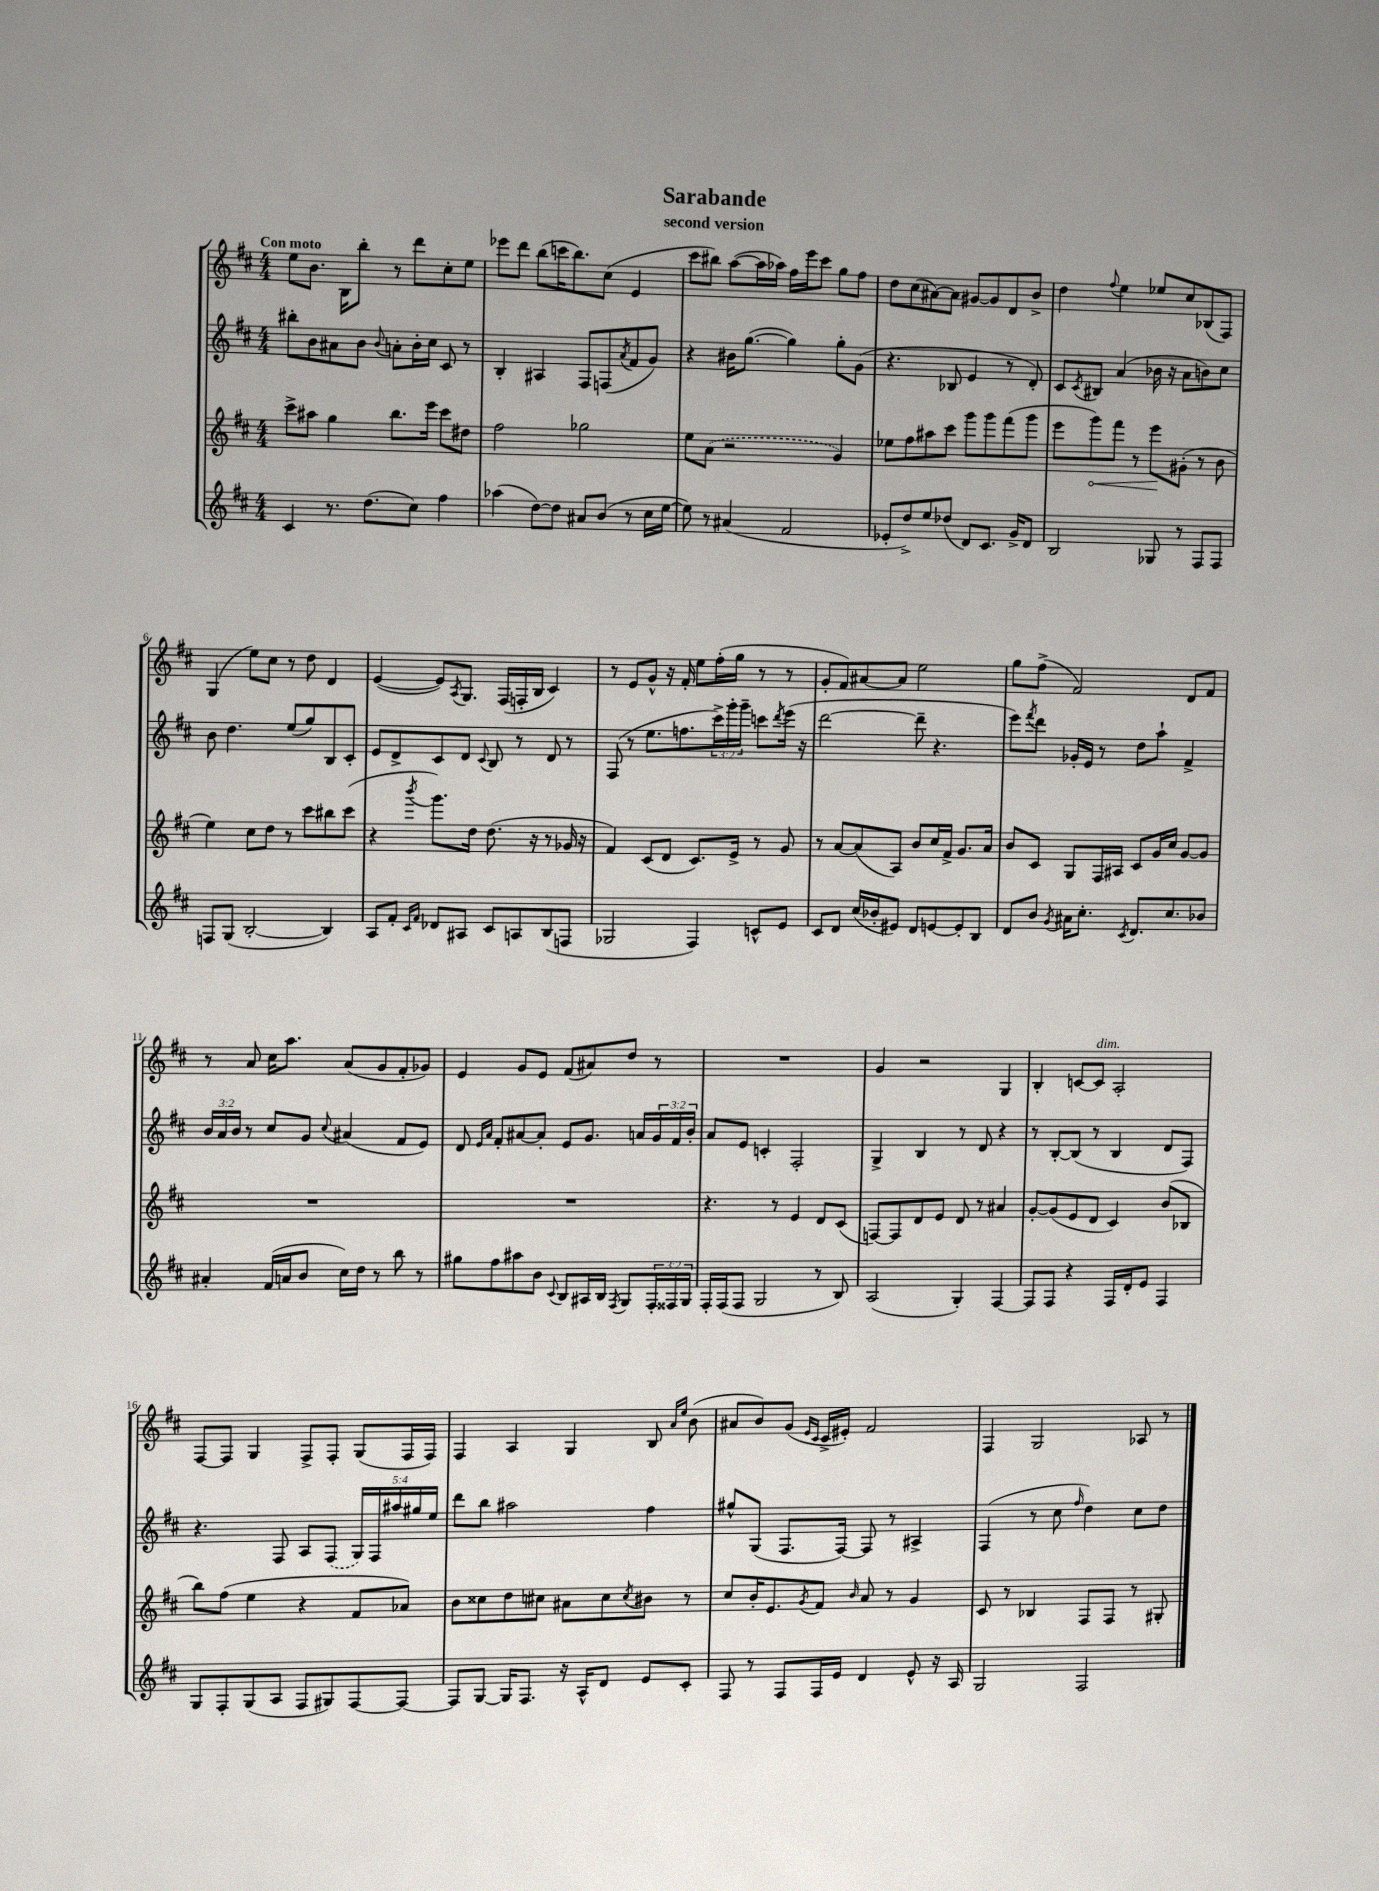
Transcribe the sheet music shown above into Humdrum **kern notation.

**kern	**kern	**kern	**kern
*staff4	*staff3	*staff2	*staff1
*clefG2	*clefG2	*clefG2	*clefG2
*k[f#c#]	*k[f#c#]	*k[f#c#]	*k[f#c#]
*M4/4	*M4/4	*M4/4	*M4/4
4c#/	8ccc#^\L	8bb#'\L	8ee\L
.	8aa#\J	8b\	8.b\J
8.r	4gg\	8a#\	.
.	.	.	16B\LK
.	.	8b\J	8bb'\J
(8.dd\L	.	.	.
.	.	8qqb/	.
.	8.bb\L	8a'\L	8r
8cc#\J)	.	16b'\L	8ddd\L
.	16eee\Jk	16cc#\JJ	.
4ff#\	8ccc#\L	8c#/	8cc#'\
.	8dd#\J	8r	8ee\J
=	=	=	=
(4aa-\	2ff#\	4B'/	8eee-\L
.	.	.	8ddd\J
[8dd\L)	.	4A#/	(8bb\L
8dd\]J	.	.	16ccc\K
.	.	.	8.bb\)
8a#/L	2gg-\	8F#/L	.
(8b/J	.	(8F/	(8cc#\J
.	.	8qa/	.
8r	.	8f#/	4e/
16cc#\LL	.	8g/J)	.
[16ee\JJ	.	.	.
=	=	=	=
8ee\])	8ee\L	4r	8ccc#\L
8r	(8a\J	.	8bb#\J)
(4a#/	2r	16b#\LK	([8aa\L
.	.	([8.gg\J	.
.	.	.	16aa\]L
.	.	.	16aa-\JJ)
2f#/	.	4gg\])	16ff#\LL
.	.	.	16eee\J
.	.	.	8ccc#\J
.	4g/)	8gg'\L	8gg\L
.	.	(8g\J	8ff#\J
=	=	=	=
8e-'/L	8ee-\L	4.r	8dd\L
8dd^/)	8ff#\	.	(8cc#\
8ee/	8aa#\	.	[8a#\)
(8dd-/J	8ccc#\J	8B-/	8a#\]J
8d/L)	8ggg\L	4e/	[8g#/L
8.c#/J	8ggg\	.	8g#/]
.	(8fff#\	8r	8d/
16g^/LK	.	.	.
8d/J	8ggg\J	8d'/)	8b^/J
=	=	=	=
2B/	8eee\L	8c#/L	4dd\
.	.	8qc#/	.
.	8ggg\)	8B#/J	.
.	.	.	8qqff#/
.	8fff#\J	(4a/	4ee\
.	8r	.	.
8G-/	8eee\L	16b-\	8ee-/L
.	.	16r	.
8r	(8g#'\J	8a\L	8cc#/
8F#/L	8r	8b\)	(8B-/
8F#/J	8b\	8cc#\J	8F#/J)
=	=	=	=
8F/L	4ee\)	8b\	(4G/
(8G/J	.	4.dd\	.
[2B'/	8cc#\L	.	8ee\L)
.	8dd\J	.	8cc#\J
.	8r	(8ee/L	8r
.	8ccc#\L	8gg/)	8dd\
4B/])	8bb#\	8B/	4d/
.	(8ccc#\J	8c#'/J	.
=	=	=	=
8A/L	4r	8e/L	([4e/
8f#'/J	.	8d^/	.
16qqc#/LL	.	.	.
16qqf#/JJ	8qbbb/	.	.
8d-/L	8.ggg\L)	8c#/	8e/]L)
.	.	.	8qA/
8A#/J	.	8d/J	8.G/J
.	16dd\Jk	.	.
.	.	8qqc#/	.
8c#/L	(8.dd\	8B/	.
.	.	.	(16F#/LL
8A/	.	8r	16F'/
.	16r	.	16B/JJ
(8B/	8r	8d/	4c#/)
8F/J	16g-/	8r	.
.	16r	.	.
=	=	=	=
2G-/	4f#/)	(8F#/	8r
.	.	8r	8e/L
.	(8c#/L	8.ee\L	8g^^/J
.	8d/J	.	16r
.	.	8.ff\	16f#'/
4F#/)	8.c#/L)	.	8ee\L
.	.	24ccc#^\L)	(16ff#'\L
.	.	24ggg'\	.
.	16e^/Jk	.	16gg\JJ
.	.	24ggg~\JJ	.
8c^^/L	8r	8ccc\L	8r
.	.	8qddd/	.
8e/J	8g/	(16eee\Jk	8r
.	.	16r	.
=	=	=	=
8c#/L	8r	[2ddd\	8g'/L
8d/J	[8a/L	.	8f#/)
(16cc#/LL	(8a/]	.	[8a#/
16b-'/J	.	.	.
8e#/J)	8A/J)	.	8a#/]J
8d/L	8b/L	8ddd~\]	2ee\
[8e/	16cc#/L	4.r	.
.	16f#^/JJ	.	.
8e'/]	8.g/L	.	.
8B/J	.	.	.
.	16a/Jk	.	.
=	=	=	=
8d/L	8b/L	8eee\L)	8gg\L
.	.	8qfff#/	.
8b/J	8c#/J	8ddd\J	(8ff#^\J
8qg/	.	.	.
16a#\LK	8G/L	16g-'/LL	2f#/)
8.cc#'\J	.	16e/JJ	.
.	16F#/L	8r	.
.	16A#/JJ	.	.
8qc#/	.	.	.
8.d/L	8c#/L	8dd\L	.
.	16g/L	8aa`\J	.
8.cc#/	16cc#/JJ	.	.
.	[8g/L	4f#^/	8d/L
8b-/J	8g/]J	.	8f#/J
=	=	=	=
4a#'/	1r	24b/LL	8r
.	.	24a/	.
.	.	24b/JJ	.
.	.	8r	8a/
(16f#/LL	.	8cc#/L	16cc#\LK
16a/J	.	.	8.aa\J
8b/J	.	8g/J	.
.	.	8qqcc#/	.
16cc#\LL)	.	(4a#/	(8a/L
16dd\JJ	.	.	.
8r	.	.	8g/
8bb\	.	8f#/L	8f#'/
8r	.	8e/J)	8g-/J)
=	=	=	=
8gg#\L	1r	8d/	4e/
.	.	16qqe/LL	.
.	.	16qqa/JJ	.
8ff#\	.	8f#'/L	.
8aa#\	.	[8a#/	8g/L
8b\J	.	8a#'/]J	8e/J
8qqc#/	.	.	.
8B/L	.	8e/L	(8f#/L
16A#/L	.	8.g/J	8a#/)
16B/JJ	.	.	.
8qF#/	.	.	.
8G/L	.	.	8dd/J
.	.	16a/LL	.
24F#'/L	.	24g/	8r
24F##/	.	24f#/	.
24G/JJ	.	24b'/JJ	.
=	=	=	=
16F#'/LL	4.r	8a/L	1r
(16F#/J	.	.	.
8F#/J	.	8e/J	.
2G/	.	4c'/	.
.	8r	.	.
.	4e/	2F#'/	.
8r	8d/L	.	.
8B/)	(8c#/J	.	.
=	=	=	=
(2A/	[8F/L)	4G^/	4g/
.	8F/]	.	.
.	8d/	4B/	2r
.	8e/J	.	.
4G'/)	8d/	8r	.
.	8r	8d/	.
[4F#/	4a#/	4r	4G/
=	=	=	=
8F#/]L	[8g'/L	8r	4B'/
8F#/J	(8g/]	[8B'/L	.
4r	8e/	(8B/]J	[8c/L
.	8d/J	8r	8c/]J
16F#/LL	4c#/)	4B/	2A'/
16d'/J	.	.	.
8e/J	.	.	.
4F#/	(8b/L	8d/L	.
.	8B-/J	8F#/J)	.
=	=	=	=
8G/L	8bb\L)	4.r	[8F#/L
8F#'/	(8ff#\J	.	8F#/]J
(8G/	4ee\	.	4G/
8A/J	.	8F#/	.
8F#/L	4r	8A/L	8F#^/L
8G#/)	.	(8F#/J	8F#'/J
[8F#/	8f#/L	20G/LL)	(8G/L
.	.	20F#/	.
.	.	20aa#/	.
8F#/_J	8a-/J)	.	16F#/L
.	.	20gg#/	.
.	.	.	16F#/JJ)
.	.	20ee/JJ	.
=	=	=	=
8F#/]L	8b\L	8ddd\L	4F#/
[8G/J	8cc##\	8bb\J	.
16G/]LK	8dd\	2aa#\	4A/
8.F#/J	.	.	.
.	8cc#\J	.	.
16r	8a#\L	.	4G/
16A^^/LK	.	.	.
8d/J	8cc#\	.	.
.	8qcc#/	.	.
8e/L	8b#\J	4ff#\	8B/
.	.	.	16qqa/LL
.	.	.	16qqee/JJ
8c#'/J	8r	.	(8b\
=	=	=	=
8F#/	8cc#/L	8gg#^^/L	8a#/L
8r	16b'/K	(8G/J	8b/)
.	8.e/	.	.
8F#/L	.	8.F#/L	(8g/J
.	.	.	16qqe/LL
.	8qg/	.	16qqc#/JJ
16F#/L	8f#/J	.	16c#^/LL
16e/JJ	.	[16F#/Jk)	16e#'/JJ)
.	16qqb/	.	.
4d/	8a/	8F#/]	2f#/
.	8r	8r	.
8e^^/	4g/	4A#^/	.
16r	.	.	.
16A/	.	.	.
=	=	=	=
2G/	8c#/	(4F#/	4F#/
.	8r	.	.
.	4B-/	8r	2G/
.	.	8cc#\	.
.	.	16qqff#/	.
2F#/	8F#/L	4dd\)	.
.	8F#/J	.	.
.	8r	8cc#\L	8A-/
.	8G#'/	8dd\J	8r
==	==	==	==
*-	*-	*-	*-
